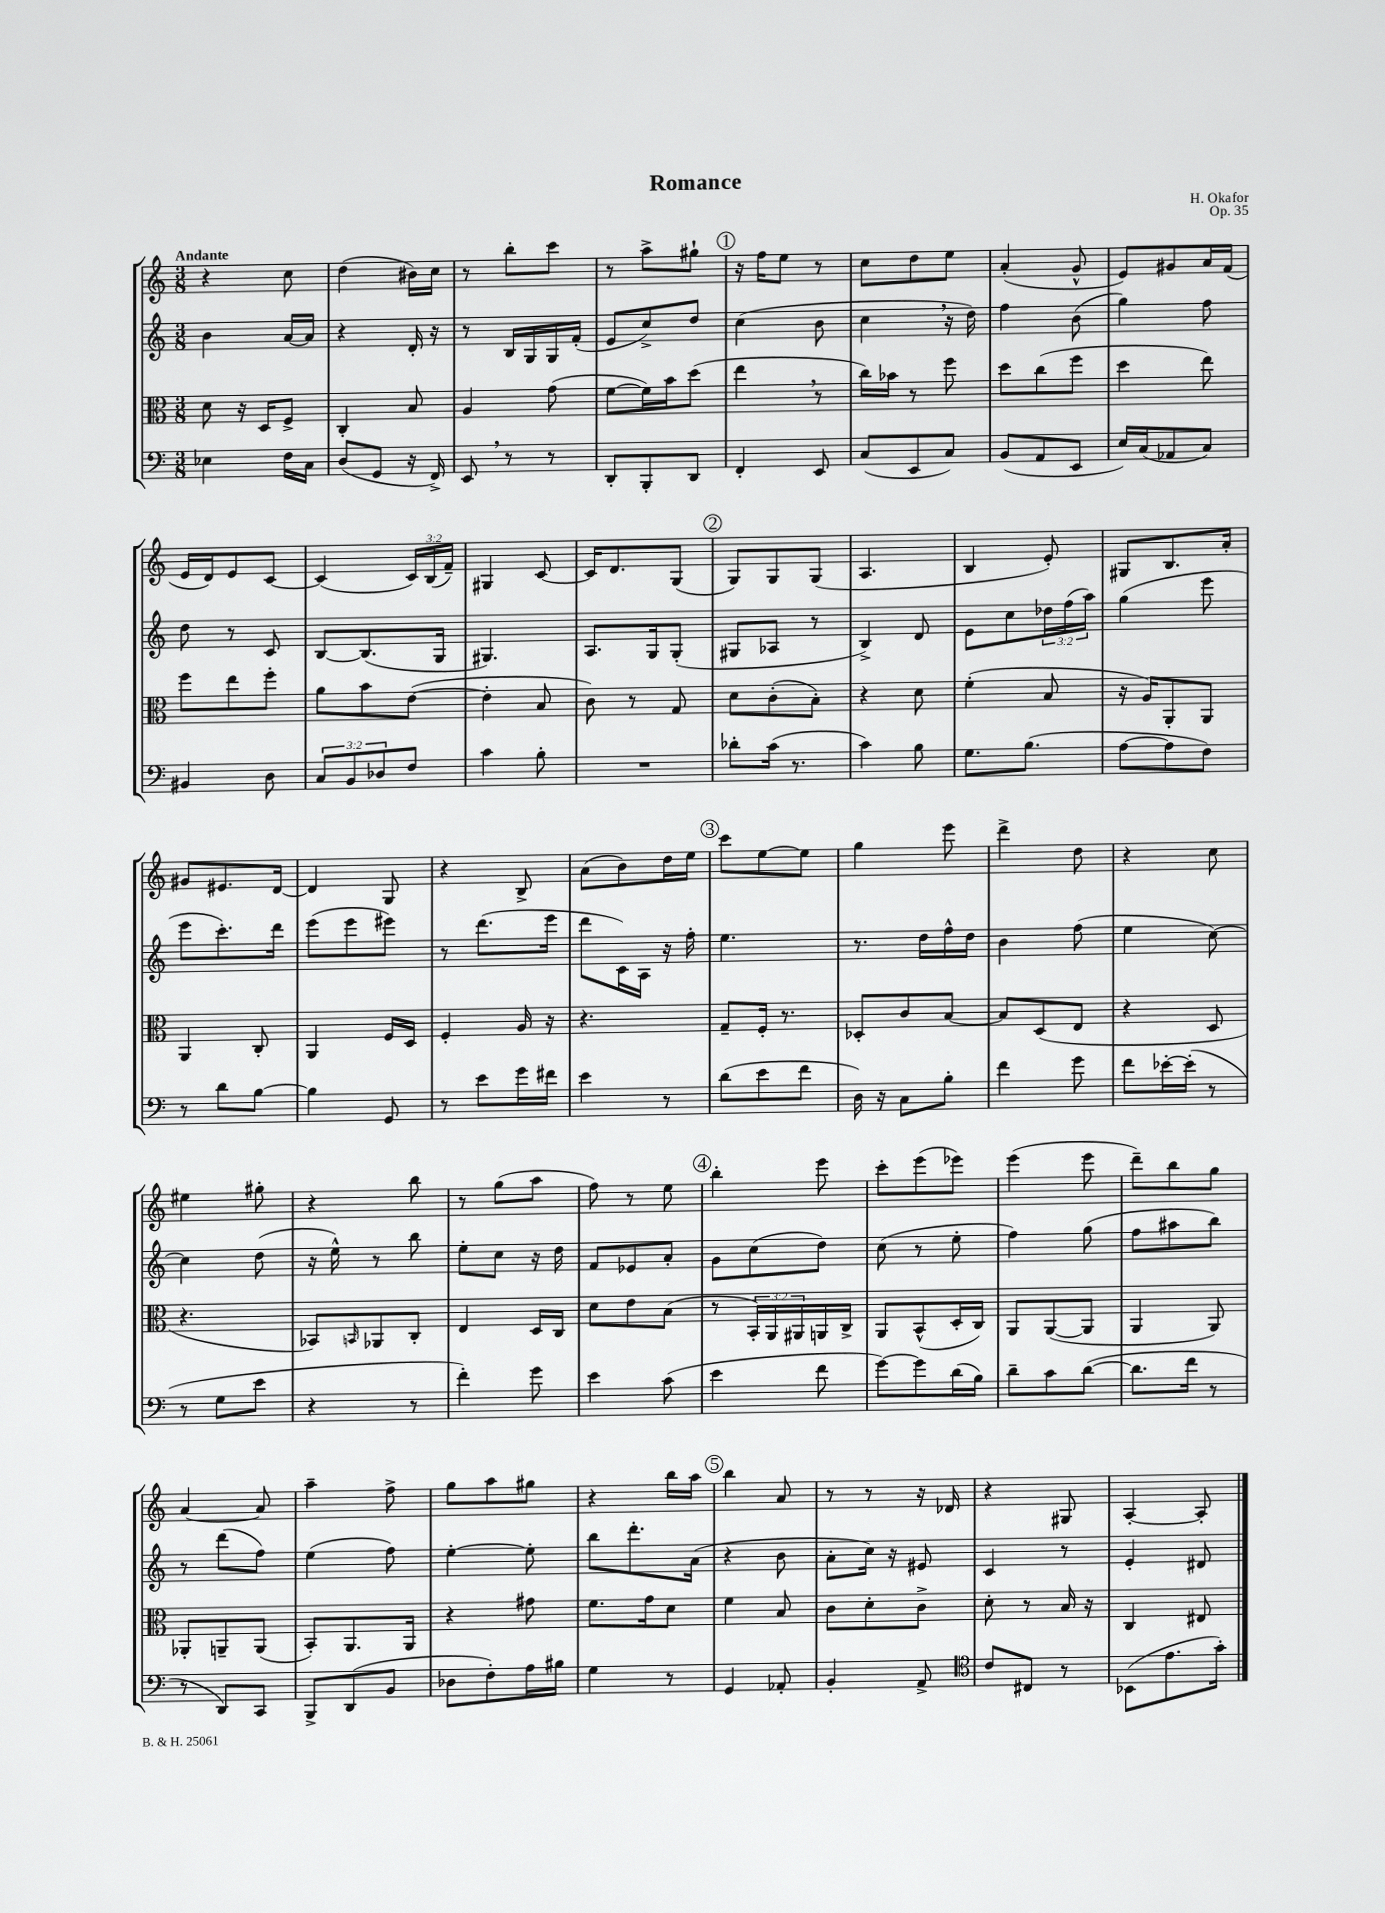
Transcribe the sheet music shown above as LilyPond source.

\header { title = "Romance" composer = "H. Okafor" opus = "Op. 35" }
<<
\new StaffGroup <<
\new Staff = "s0" {
    \clef treble \key c \major \numericTimeSignature \time 3/8 \override Staff.TupletNumber.text = #tuplet-number::calc-fraction-text \tempo "Andante"
    r4 c''8 |
    d''4( bis'16) c''16 |
    r8 b''8-. c'''8 |
    r8 a''8-> gis''8-! |
    \mark \markup { \circle "1" } r16 f''16 e''8 r8 |
    c''8 d''8 e''8 |
    a'4-.( g'8-^ |
    e'8) gis'8 a'16 f'16( |
    e'16 d'16) e'8 c'8~ |
    c'4( \tuplet 3/2 { c'16) b16( f'16--) } |
    gis4 c'8~ |
    c'16 d'8. g8( |
    \mark \markup { \circle "2" } g8) g8 g8( |
    a4. |
    b4 e'8-.) |
    gis8 b8. a'16-. |
    gis'8 eis'8. d'16~ |
    d'4 g8 |
    r4 b8-> |
    a'8( b'8) d''16 e''16 |
    \mark \markup { \circle "3" } c'''8 e''8~ e''8 |
    g''4 e'''8 |
    d'''4-> d''8 |
    r4 c''8 |
    eis''4 gis''8-. |
    r4 b''8 |
    r8 g''8( a''8 |
    f''8) r8 e''8 |
    \mark \markup { \circle "4" } b''4-. e'''8 |
    c'''8-. e'''8( ees'''8) |
    e'''4( e'''8 |
    d'''8--) b''8 g''8 |
    a'4~ a'8 |
    a''4-- f''8-> |
    g''8 a''8 gis''8 |
    r4 b''16 a''16 |
    \mark \markup { \circle "5" } b''4 a'8 |
    r8 r8 r16 des'16 |
    r4 gis8 |
    a4~-. a8-. \bar "|." |
}
\new Staff = "s1" {
    \clef treble \key c \major \numericTimeSignature \time 3/8 \override Staff.TupletNumber.text = #tuplet-number::calc-fraction-text
    b'4 a'16~ a'16 |
    r4 d'16-. r16 |
    r8 b16 g16 g16 f'16-.( |
    e'8 c''8->) d''8 |
    \mark \markup { \circle "1" } c''4( b'8 |
    c''4 \breathe r16 d''16) |
    f''4 b'8( |
    g''4) f''8 |
    d''8 r8 c'8 |
    b8~ b8.( g16 |
    gis4.) |
    a8. g16 g8-.( |
    \mark \markup { \circle "2" } gis8 aes8 r8 |
    b4->) d'8 |
    e'8 c''8 \tuplet 3/2 { des''16 f''16( a''16) } |
    g''4( e'''8 |
    e'''8 c'''8.-.) d'''16 |
    e'''8( e'''8 eis'''8) |
    r8 d'''8.( e'''16 |
    d'''8 c'16) a16 r16 f''16-. |
    \mark \markup { \circle "3" } e''4. |
    r8. d''16 f''16-^ d''16 |
    b'4 f''8( |
    e''4 c''8~) |
    c''4 d''8( |
    r16 e''16-^) r8 b''8 |
    e''8-. c''8 r16 d''16 |
    f'8 ees'8 a'8-. |
    \mark \markup { \circle "4" } g'8 c''8( d''8) |
    c''8( r8 e''8-. |
    f''4) g''8( |
    f''8 ais''8 b''8) |
    r8 d'''8( f''8) |
    e''4( f''8) |
    e''4~-. e''8-. |
    b''8 d'''8.-. a'16( |
    \mark \markup { \circle "5" } r4 b'8 |
    a'8-. c''16) r16 eis'8 |
    c'4 r8 |
    e'4-. dis'8 \bar "|." |
}
\new Staff = "s2" {
    \clef alto \key c \major \numericTimeSignature \time 3/8 \override Staff.TupletNumber.text = #tuplet-number::calc-fraction-text
    d'8 r16 d16 f8-> |
    c4-. b8 |
    a4 g'8( |
    f'8~ f'16) b'16 d''8( |
    \mark \markup { \circle "1" } e''4 \breathe r8 |
    c''16) bes'16 r8 f''8 |
    d''8 c''8( f''8 |
    d''4 e''8) |
    f''8 e''8 f''8-. |
    a'8 b'8 e'8~( |
    e'4-. b8 |
    c'8) r8 g8 |
    \mark \markup { \circle "2" } d'8 c'8-.( b8-.) |
    r4 d'8 |
    f'4-.( b8 |
    r16 a16) a,8-. a,8 |
    a,4 c8-. |
    a,4 f16 d16 |
    f4-. a16 r16 |
    r4. |
    \mark \markup { \circle "3" } g8-- f16-. r8. |
    des8-. c'8 b8~ |
    b8 d8( e8 |
    r4 d8 |
    r4. |
    bes,8) \grace { b,16 } aes,8 c8-. |
    e4 d16 c16 |
    d'8 e'8 b8( |
    \mark \markup { \circle "4" } r8 \tuplet 3/2 { b,16-.) a,16 ais,16 } a,16 c16-> |
    a,8 b,8-^( d16-. c16) |
    a,8 a,8~( a,8 |
    a,4 a,8) |
    aes,8-. a,8-- a,8( |
    b,8-.) a,8. a,16 |
    r4 gis'8 |
    f'8. g'16 d'8 |
    \mark \markup { \circle "5" } f'4 b8 |
    c'8 d'8-. c'8-> |
    d'8-. r8 b16 r16 |
    c4 eis8 \bar "|." |
}
\new Staff = "s3" {
    \clef bass \key c \major \numericTimeSignature \time 3/8 \override Staff.TupletNumber.text = #tuplet-number::calc-fraction-text
    ees4 f16 c16 |
    d8( g,8 r16 f,16->) |
    e,8 \breathe r8 r8 |
    d,8-. b,,8-. d,8 |
    \mark \markup { \circle "1" } f,4-. e,8 |
    c8( e,8 c8) |
    b,8( a,8 e,8 |
    e16) c16( aes,8 c8) |
    bis,4 d8 |
    \tuplet 3/2 { c8 b,8 des8 } f8 |
    c'4 b8-. |
    R4. |
    \mark \markup { \circle "2" } des'8-. c'16( r8. |
    c'4) b8 |
    g8. b8.( |
    a8~ a8 f8) |
    r8 d'8 b8~ |
    b4 g,8 |
    r8 e'8 g'16 fis'16 |
    e'4 r8 |
    \mark \markup { \circle "3" } d'8( e'8 f'8 |
    d16) r16 c8 b8-. |
    f'4 g'8 |
    f'8 ees'16~-. ees'16-.( r8 |
    r8 g8 e'8 |
    r4 r8 |
    f'4-.) g'8 |
    e'4 c'8( |
    \mark \markup { \circle "4" } e'4 f'8 |
    g'8~) g'8 d'16( b16) |
    d'8-- c'8 d'8~( |
    d'8. f'16 r8 |
    r8 d,8) c,8 |
    b,,8-> d,8( b,8 |
    des8 f8-.) a16 bis16 |
    g4 r8 |
    \mark \markup { \circle "5" } g,4 aes,8-. |
    b,4-. a,8-> |
    \clef tenor c'8 cis8 r8 |
    bes,8( e'8. g'16-.) \bar "|." |
}
>>
>>
\layout { \context { \Score \remove "Bar_number_engraver" } }
